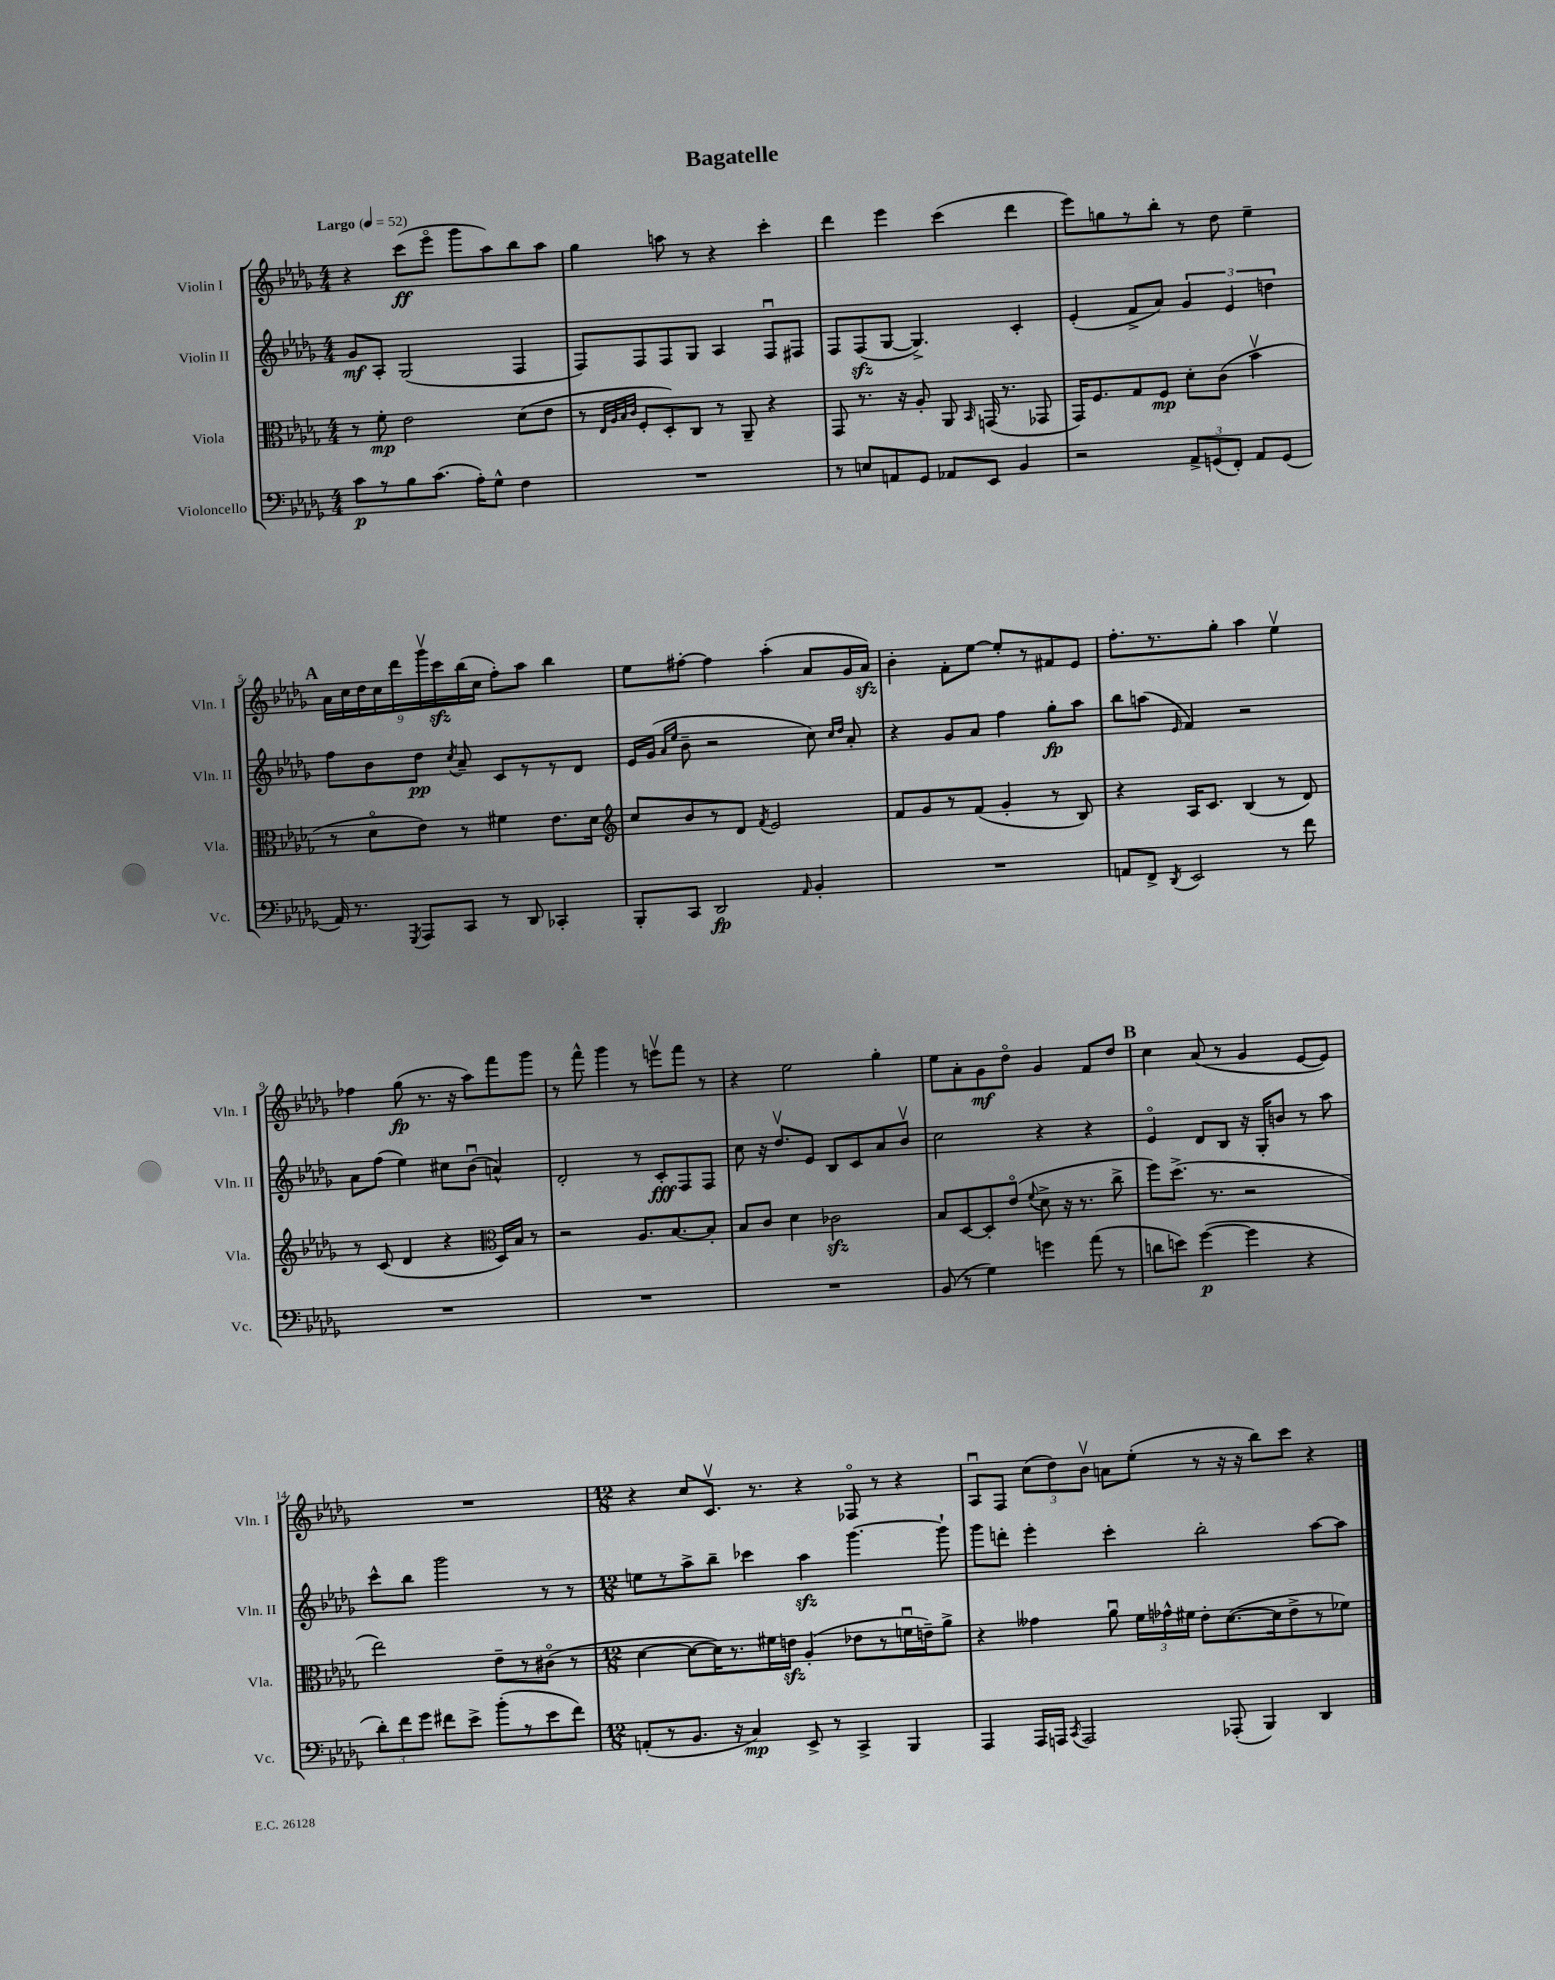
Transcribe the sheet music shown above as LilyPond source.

\header { title = "Bagatelle" }
<<
\new StaffGroup <<
\new Staff = "s0" \with { instrumentName = "Violin I" shortInstrumentName = "Vln. I" } {
    \clef treble \key des \major \numericTimeSignature \time 4/4 \tempo "Largo" 4 = 52
    \autoBeamOff r4 c'''8[\ff( ees'''8]\flageolet ges'''8[ aes''8) bes''8 aes''8] |
    ges''4 a''8 r8 r4 c'''4-. |
    des'''4 ees'''4 c'''4( des'''4 |
    ees'''8[) g''8 r8 bes''8]-. r8 des''8 ees''4-- |
    \mark \markup { \bold "A" } \tuplet 9/8 { aes'16[ c''16 des''16 c''16 des'''16 ges'''16\upbow c'''16\sfz bes''16( c''16] } f''8[-.) aes''8] bes''4 |
    ees''8[ fis''8]~-. fis''4 aes''4-.( aes'8[ ges'16 aes'16]\sfz) |
    bes'4-. f'8[-. ees''8]~ ees''8[-. r8 fis'8 ees'8] |
    f''8.[-. r8. ges''8]-. aes''4 ees''4\upbow |
    fes''4 ges''8\fp( r8. r16 aes''8[) f'''8 ges'''8] |
    r8 f'''8-^ ges'''4 r8 e'''8[\upbow f'''8] r8 |
    r4 ees''2 ges''4-. |
    ees''8[ aes'8-. ges'8\mf des''8]\flageolet ges'4 f'8[ des''8] |
    \mark \markup { \bold "B" } c''4 aes'8( r8 ges'4 ees'8[~ ees'8]) |
    R1 |
    \numericTimeSignature \time 12/8 r4 c''8[ c'8.]\upbow r8. r4 fes8\flageolet r8 r4 |
    aes8[\downbow f8] \tuplet 3/2 { c''8[( des''8) bes'8]\upbow } a'8[ ees''8]-.( r8 r16 r16 bes''8[) c'''8] r4 \bar "|." |
}
\new Staff = "s1" \with { instrumentName = "Violin II" shortInstrumentName = "Vln. II" } {
    \clef treble \key des \major \numericTimeSignature \time 4/4
    \autoBeamOff ges'8[\mf aes8]-. ges2( f4 |
    f8[) f8 f8 ges8] aes4 f8[\downbow fis8] |
    f8[ f8\sfz( ges8]~ ges4.->) c'4-. |
    ees'4-.( f'8[-> aes'8]) \tuplet 3/2 { ges'4 ees'4 d''4 } |
    \mark \markup { \bold "A" } f''8[ bes'8 des''8]\pp \acciaccatura { c''8 } aes'8-- c'8[ r8 r8 des'8] |
    ees'16[ ges'16]( \grace { aes'16[ ees''16] } bes'8-- r2 c''8) \grace { c''16[ des''16] } aes'8-. |
    r4 ges'8[ aes'8] f''4 ges''8[-.\fp aes''8] |
    bes''8[ a''8]( \grace { ees'16 } f'4) r2 |
    aes'8[ f''8]( ees''4) cis''8[ bes'8]\downbow( a'4-^) |
    des'2-. r8 c'8[-.\fff f8 f8] |
    c''8 r16 des''8.[\upbow ees'8] bes8[ c'8 aes'8 bes'8]\upbow |
    c''2 r4 r4 |
    \mark \markup { \bold "B" } ees'4\flageolet des'8[ bes8] r16 ges16[-. b'8] r8 aes''8 |
    c'''8[-^ bes''8] ges'''2 r8 r8 |
    \numericTimeSignature \time 12/8 e''8[ r8 aes''8-> bes''8]-- ces'''4 aes''4\sfz ges'''4.~ ges'''8-! |
    ges'''8[ d'''8]-. ees'''4-. c'''4-. bes''2-. aes''8[~ aes''8] \bar "|." |
}
\new Staff = "s2" \with { instrumentName = "Viola" shortInstrumentName = "Vla." } {
    \clef alto \key des \major \numericTimeSignature \time 4/4
    \autoBeamOff r8 f'8-.\mp ees'2 des'8[( ees'8] |
    r8 \grace { ees32[ aes32 bes32 c'32] } f8[-. des8-.) c8] r8 aes,8-- r4 |
    ges,8 r8. r16 aes8-. aes,8 \grace { bes,16 } g,16( r8. ges,8 |
    ges,16[) f8. ges8 f8]\mp des'8[-. c'8]( bes'4\upbow |
    \mark \markup { \bold "A" } r8 des'8[\flageolet ees'8]) r8 fis'4 ees'8.[ des'16] |
    \clef treble c''8[ bes'8 r8 des'8] \acciaccatura { f'8 } ees'2 |
    f'8[ ges'8 r8 f'8]( ges'4-. r8 bes8) |
    r4 aes16[ c'8.] bes4( r8 des'8) |
    r8 c'8( des'4 r4 \clef alto des16[) bes16] r8 |
    r2 aes8.[ bes8.~ bes8]-. |
    bes8[ c'8] des'4 ces'2\sfz |
    bes8[ des8~ des8-. ees'8]\flageolet( \appoggiatura { f'8 } des'8-> r16 r8. c''8-> |
    \mark \markup { \bold "B" } f''8[) des''8.]->( r8. r2 |
    ees''2) ees'8[-- r8 cis'8]\flageolet( r8 |
    \numericTimeSignature \time 12/8 des'4~ des'8[~ des'16) r8. fis'16 e'16]\sfz aes4-.( ees'8[ r8 f'16\downbow e'16--) aes'8]-> |
    r4 geses'4 aes'8\downbow \tuplet 3/2 { f'16[ ges'16-^ fis'16] } ees'8[-. des'8.~( des'16 ees'8-> r8 fes'8]) \bar "|." |
}
\new Staff = "s3" \with { instrumentName = "Violoncello" shortInstrumentName = "Vc." } {
    \clef bass \key des \major \numericTimeSignature \time 4/4
    \autoBeamOff c'8[\p r8 bes8 c'8.]( aes16[-.) ges8]-^ f4 |
    R1 |
    r8 e8[ a,8 ges,8] aes,8[ ees,8] bes,4 |
    r2 \tuplet 3/2 { aes,8[-> g,8( f,8]-.) } aes,8[ g,8]( |
    \mark \markup { \bold "A" } aes,16) r8. \acciaccatura { ges,,8 } aes,,8[ c,8] r8 des,8 ces,4-. |
    bes,,8[-. c,8] des,2\fp \grace { aes,16 } bes,4-. |
    R1 |
    a,8[ f,8]-> \acciaccatura { des,8 } ees,2 r8 f'8 |
    R1 |
    R1 |
    R1 |
    bes,8( r8 ges4) g'4 aes'8( r8 |
    \mark \markup { \bold "B" } d'8[ e'8]) ges'4~\p( ges'4 r4 |
    \tuplet 3/2 { des'8[-.) f'8 ges'8] } fis'8[ ees'8]-> bes'8[-.( r8 ees'8 fis'8]) |
    \numericTimeSignature \time 12/8 a,8[-.( r8 bes,8.] r16 c4\mp) ees,8-> r8 c,4-> bes,,4 |
    aes,,4 aes,,16[ a,,16] \acciaccatura { c,8 } a,,2 aes,,8-.( bes,,4) des,4 \bar "|." |
}
>>
>>
